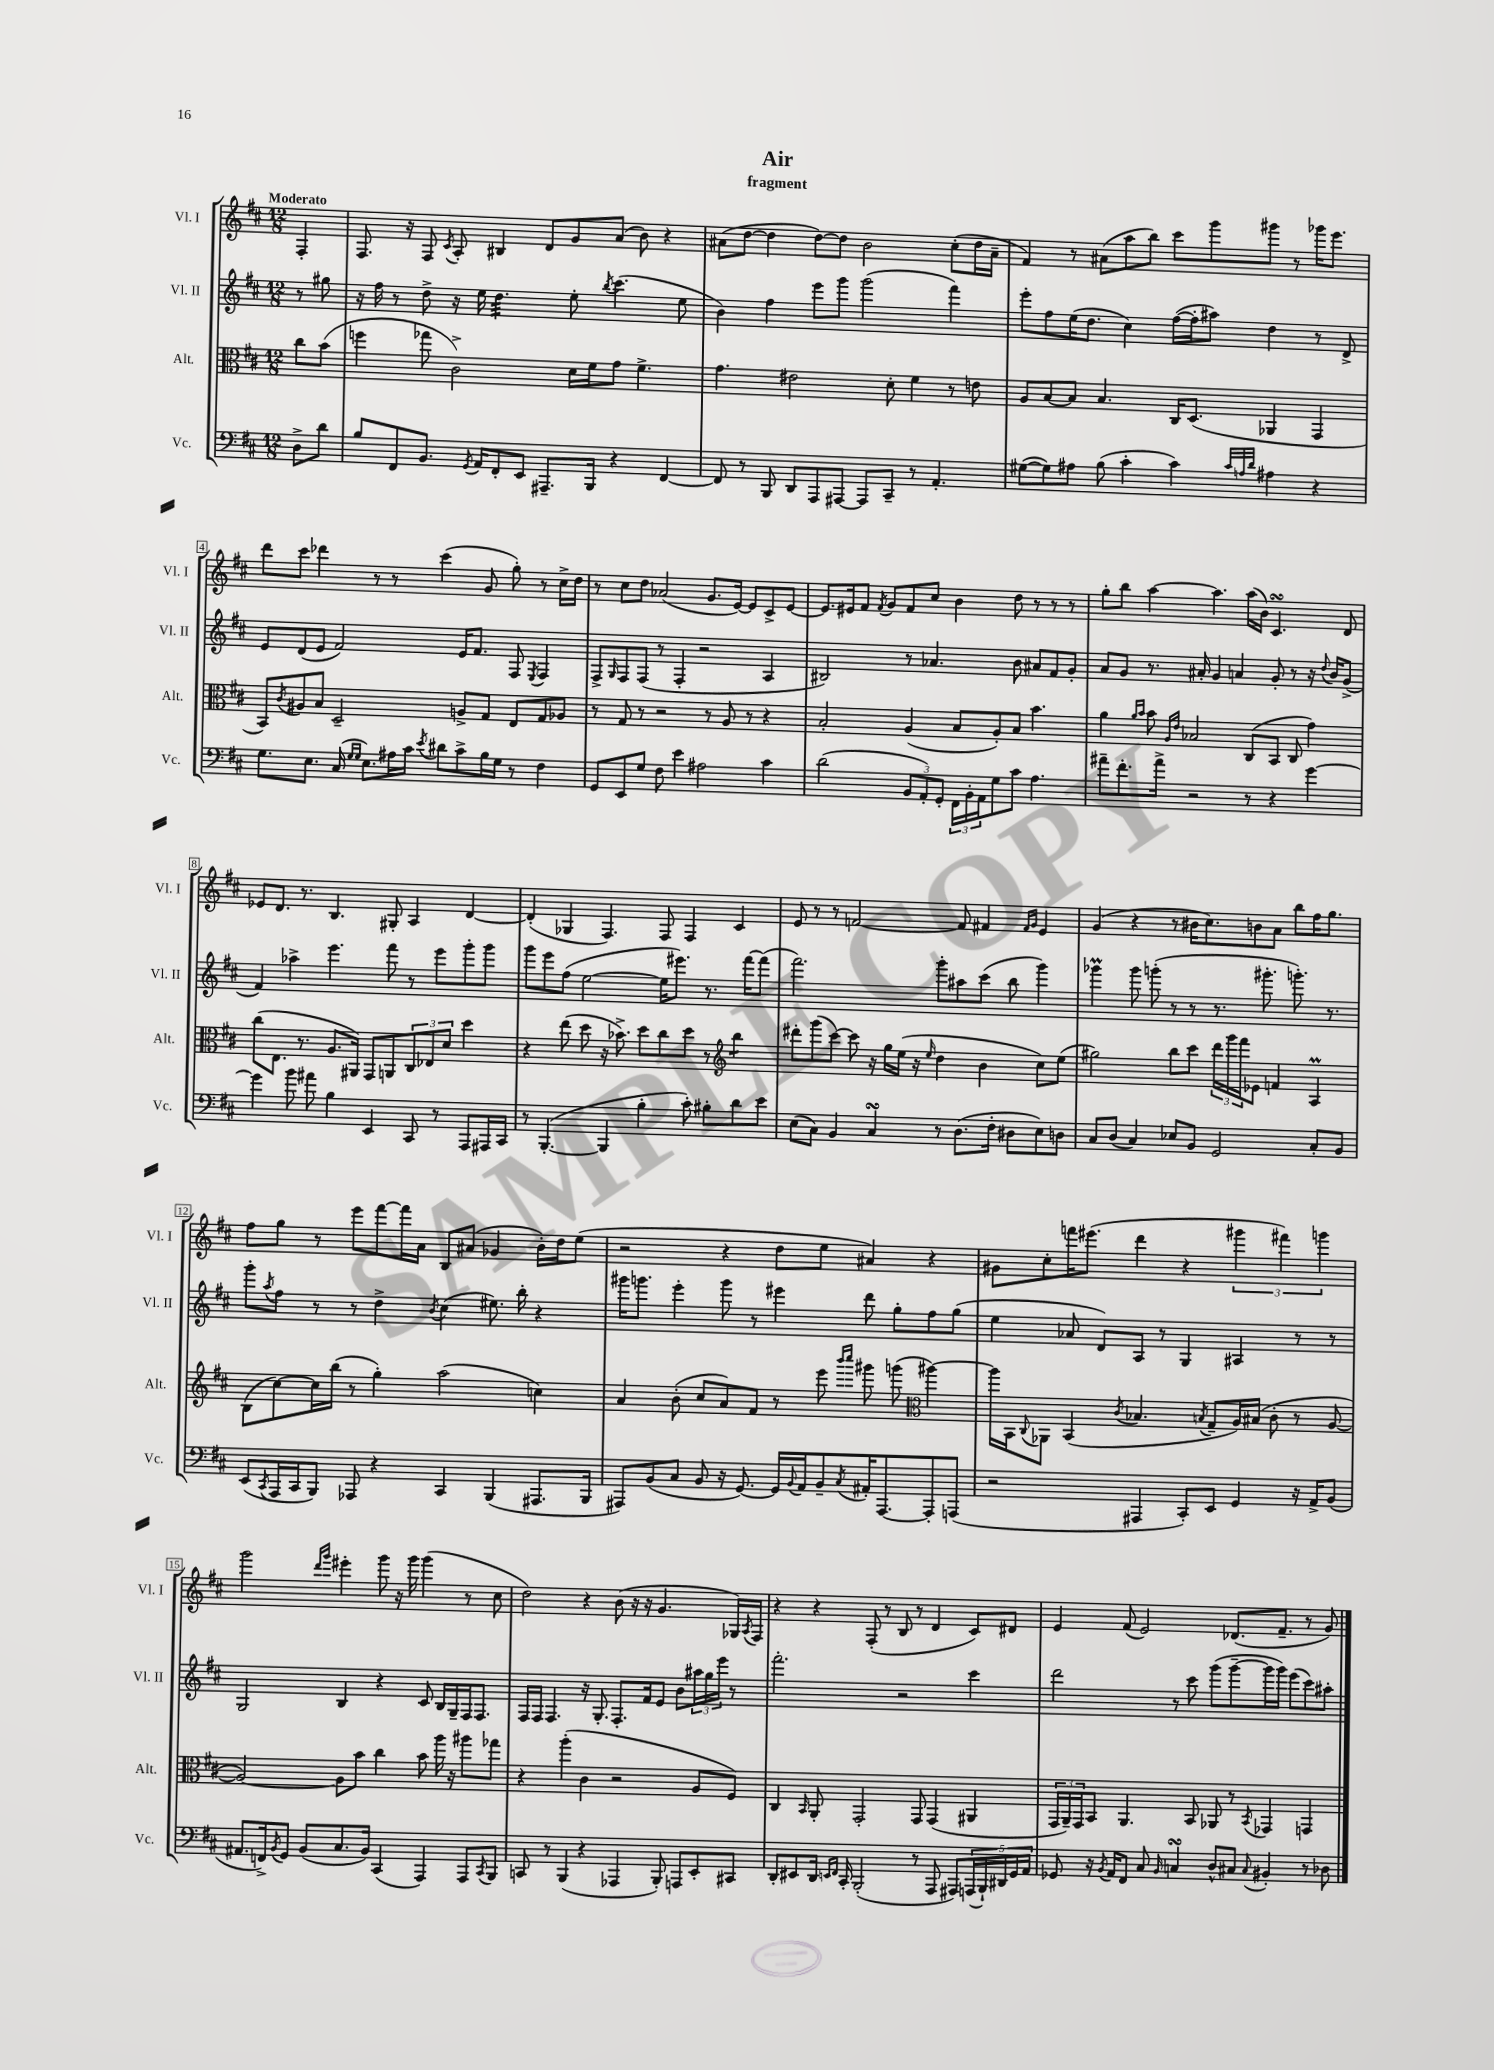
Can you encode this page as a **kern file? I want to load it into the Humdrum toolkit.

**kern	**kern	**kern	**kern
*staff4	*staff3	*staff2	*staff1
*clefF4	*clefC3	*clefG2	*clefG2
*k[f#c#]	*k[f#c#]	*k[f#c#]	*k[f#c#]
*M12/8	*M12/8	*M12/8	*M12/8
8D^\L	8cc#\L	8r	4F#'/
8d\J	(8b\J	8gg#\	.
=	=	=	=
8B/L	4ff\	16r	8.F#/
.	.	16ff#\	.
8FF#/	.	8r	.
.	.	.	16r
8.BB/J	8gg-\	8dd^\	8F#/
.	.	.	8qc#/
.	2c#^\)	16r	8A'/
8qGG/	.	.	.
16AA/LK	.	16ee\	.
8FF#'/	.	4.dd\	4B#/
8EE/J	.	.	.
8.AAA#~/L	.	.	8d/L
.	16d\LL	8ee'\	8g/
16BBB/Jk	16f#\J	.	.
.	.	8qbb/	.
4r	8g\J	(4.ccc#\	(8a/J
.	4.f#^\	.	8b\)
[4FF#/	.	.	4r
.	.	8ee\	.
=	=	=	=
8FF#/]	4.g\	4b\)	(8a#\L
8r	.	.	[8dd\J
8BBB/	.	4ff#\	4dd\]
8DD/L	2e#\	.	.
8AAA/	.	8eee\L	[8dd\L)
[8AAA#/J	.	8ggg\J	8dd\]J
8AAA#/]L	.	(2ggg\	2b\
8CC#~/J	8d'\	.	.
8r	4f#\	.	.
4.AA'/	.	.	.
.	8r	4fff#\)	(8cc#'\L
.	8e\	.	16dd\L
.	.	.	16a#~\JJ
=	=	=	=
([8G#\L	8A/L	8eee'\L	4f#/)
8G#\])	[8B/	8ff#\	.
8A#\J	8B/]J	(16ee\K	8r
.	.	8.dd\J	.
(8B\	4.B/	.	(8a#\L
4c#'\	.	4cc#\)	8aa\
.	.	.	8bb\J)
4c#\)	16C#/LK	([16ff#\LL	8ccc#\L
.	(8.D/J	16ff#'\]J	.
.	.	8aa#\J)	8ggg\
32qqc#/LLL	.	.	.
32qqA/	.	.	.
32qqd/JJJ	.	.	.
4A#\	4AA-/	4dd\	8ggg#\J
.	.	.	8r
4r	4GG/	8r	16ggg-\LK
.	.	.	8.eee\J
.	.	8d^/	.
=	=	=	=
8.G\L	8BB/L)	8e/L	8ddd\L
.	8qc#/	.	.
.	8A#/	(8d/	8ccc#\J
8.E\J	.	.	.
.	8B/J	8e/J	4ddd-\
(16C#/	2D~/	2f#/)	.
16qqG/LL	.	.	.
16qqG/JJ	.	.	.
8.E\L)	.	.	.
.	.	.	8r
16A#\L	.	.	8r
16c#\JJ	.	.	.
8qe/	.	.	.
8d#\L	.	.	(4ccc#\
8c#^\	8A^/L	16e/LK	.
.	.	8.f#/J	.
16B\L	8G/J	.	8g/
16G\JJ	.	.	.
8r	8E/L	8F#/	8gg'\)
.	.	8qE/	.
4F#\	8G/	4F#/	8r
.	8A-/J	.	16cc#^\LL
.	.	.	16dd\JJ
=	=	=	=
8GG/L	8r	8F#^/L	8r
.	.	16qqG/	.
8EE/	8G/	8F#/	8cc#\L
8G/J	8r	(8F#/J	8dd\J
8F#\	2r	8r	(2a-/
4e\	.	4F#'/	.
2A#\	.	2r	.
.	8r	.	8.g/L
.	8A/	.	.
.	.	.	[16e/Jk)
.	8r	.	8e/]L
4c#\	4r	4A/	8c#^/
.	.	.	[8e/J
=	=	=	=
(2d\	2B'/	2B#/)	8.e/]L
.	.	.	16e#/k
.	.	.	8f#/J
.	.	.	8qf#/
.	.	.	8g/L
12BB/L	(4A/	8r	8f#/
12AA'/)	.	.	.
.	.	4.a-/	8cc#/J
12GG'/J	.	.	.
24FF#\LL	8B/L	.	4b\
24BB'\	.	.	.
24AA\J	.	.	.
8G\	8A'/)	.	.
8c#\J	8B/J	8b\	8dd\
4.A\	4.b\	8a#/L	8r
.	.	8f#/	8r
.	.	8g'/J	8r
=	=	=	=
8a#~\L	4a\	8a/L	8gg'\L
8.f#'\	.	8g/J	8bb\J
.	16qqa/LL	.	.
.	16qqb/JJ	.	.
.	8b\	8.r	[4aa\
16a#^\Jk	.	.	.
.	16qqA/LL	.	.
.	16qqe/JJ	.	.
2r	2B-/	.	.
.	.	16a#'/	.
.	.	4g/	4.aa\]
.	.	4a/	.
8r	(8C#/L	.	(16aa\LL
.	.	.	16b\JJ)
4r	8BB/J	8g'/	4.c#/
.	8C#/	8r	.
[4g\	4g\)	16r	.
.	.	8qqdd/	.
.	.	16b/LK	.
.	.	(8g^/J	8d/
=	=	=	=
4g\]	(8cc#\L	4f#/)	8e-/L
.	8.E\J	.	8.d/J
8b\	.	4aa-^\	.
.	8.r	.	8.r
8a#\	.	.	.
4B\	8.A/L	4.eee\	4.B/
.	16AA#/Jk)	.	.
4EE/	8GG/L	.	.
.	8AA/	8fff#\	8G#'/
8CC#/	12C#/	8r	4A/
.	12E-/	.	.
8r	.	8eee\L	.
.	12d/J	.	.
8AAA/L	4dd\	8ggg'\	[4d/
16AAA#/L	.	8ggg\J	.
16CC#/JJ	.	.	.
=	=	=	=
8r	4r	8ggg\L	(4d'/]
([4.BBB'/	.	8eee\	.
.	(8ee\	(8ff#\J	4G-/
.	8dd\	[2ee\	.
4BBB/]	16r	.	4.F#/)
.	8.b-^\)	.	.
4B'\	8dd\L	.	.
.	8cc#\	16ee\]LK	8F#/
.	.	8.eee#\J)	.
8c#'\)	8dd\J	.	4F#/
8B#'\L	8r	8.r	.
*	*clefG2	*	*
8d\	4bb\	.	4c#/
.	.	[16fff#\LK	.
8e\J	.	(8fff#\]J	.
=	=	=	=
(8E\L	8ddd#'\L	2.fff#\)	8e/
8C#\J)	(8ggg\	.	8r
4BB/	[8ccc#\J)	.	8r
.	8ccc#\]	.	[2f/
4C#/	16r	.	.
.	16gg\LL	.	.
.	(16ee\JJ	.	.
.	16r	.	.
.	16qqee/	.	.
8r	4dd\	8ggg'\L	.
(8.D\L	.	8aa#\	8f/]
.	4b\	(8ccc#\J	4f#/
16F#'\Jk	.	.	.
8D#\L	.	8bb\	.
.	.	.	16qqf#/LL
.	.	.	16qqg/JJ
8E\)	8cc#\L)	4ggg\)	4e/
8D\J	(8ee\J	.	.
=	=	=	=
8C#/L	2gg#\)	4ggg-\	(4g/
(8D/J	.	.	.
4C#/)	.	8ggg-\	4r
.	.	(8ggg'\	.
8E-/L	8bb\L	8r	8r
8BB/J	8ccc#\J	8r	16b#\LK
.	.	.	8.cc#\)
2GG/	24ddd\LL	8.r	.
.	24ggg\	.	.
.	24fff#\J	.	.
.	8e-\J	.	8b\
.	.	8.ggg#'\	.
.	4f/	.	8a\J
.	.	8.ggg'\)	8bb\L
8C#'/L	4A/	.	16ff#\K
.	.	8.r	8.gg\J
8BB/J	.	.	.
=	=	=	=
(8EE/L	(8B\L	8ggg'\L	8ff#\L
8qCC#/	.	8qaa/	.
16AAA/L	[8cc#\)	8ff#\J	8gg\J
16CC#/J	.	.	.
8BBB/J)	16cc#\]L	8r	8r
.	(16bb\JJ	.	.
8AAA-/	8r	8r	8eee\L
4r	4gg'\)	4dd^\	[8fff#\
.	.	.	16fff#\]L
.	.	.	16a\JJ
.	.	8qb/	.
4CC#/	(2aa\	(4cc#\	8B/L
.	.	.	(8a#/J
(4BBB/	.	8.ee#\)	4g-/
.	.	16bb'\	.
8.AAA#/L	4cc\)	4r	16b'\LL)
.	.	.	16dd\J
.	.	.	(8ee\J
16BBB/Jk	.	.	.
=	=	=	=
8AAA#/L)	4a/	16ggg#\LK	2r
.	.	8.ggg\J	.
(8BB/	.	.	.
8C#/J	(8b'\	4eee'\	.
8BB/	8cc#/L	.	.
16r	8a/)	8ggg\	4r
[8.GG/)	.	.	.
.	8f#/J	8r	.
16GG/]LL	8r	4eee#\	8dd\L
8qqBB/	.	.	.
16AA/J	.	.	.
8BB~/	8eee\	.	8ee\J
.	16qqbbb/LL	.	.
8qC#/	16qqcccc#/JJ	.	.
16AA#'/K	8ggg#\	8ddd\	4a#/)
[8.AAA#/	.	.	.
.	(8ggg\	8gg'\L	.
*	*clefC3	*	*
8AAA#'/]	[4aa#\)	8ff#\	4r
(8AAA/J	.	(8gg\J	.
=	=	=	=
2r	16aa#\]LL	4ee\	8g#\L
.	16BB\J	.	.
.	8qqC#/	.	.
.	8AA-\J	.	8cc#'\
.	(4BB/	8a-/	16fff\K
.	.	.	(8.eee#\J
.	.	8d/L)	.
.	8qc#/	.	.
4AAA#/	4.B-/	8A/J	4ddd\
.	.	8r	.
8CC#'/L)	.	4G/	4r
.	8qB/	.	.
8EE/J	8G~/L	.	.
4GG/	16A/L)	4A#/	6ggg#\
.	(16B#/JJ	.	.
.	8c#'\	.	.
.	.	.	6fff#\)
16r	8r	8r	.
16AA^/LK	.	.	.
.	.	.	6ggg\
(8BB/J	[8A/	8r	.
=	=	=	=
8.AA#/L	2A/_)	2G/	2ggg\
16FF^/k)	.	.	.
8qBB/	.	.	.
8GG/J	.	.	.
(8BB/L	.	.	.
.	.	.	16qqddd/LL
.	.	.	16qqggg/JJ
8.C#/	8A\]L	4B/	4eee#'\
.	8b\J	.	.
16BB/Jk)	.	.	.
(4CC#/	4cc#\	4r	8ggg\
.	.	.	16r
.	.	.	16ggg\
4AAA/)	8b\	8c#/	(4ggg\
.	16aa\	16B/LL	.
.	16r	16G~/	.
8AAA/L	8aa#\L	16F#/J	8r
.	.	8.F#/J	.
8qCC#/	.	.	.
8BBB/J	8gg-\J	.	8cc#\
=	=	=	=
8CC/	4r	16F#/LL	2dd\)
.	.	16F#/JJ	.
8r	.	4.F#/	.
(4BBB/	(4aa'\	.	.
4r	4c#\	16r	4r
.	.	8.G'/	.
4AAA-/	2r	8.F#'/L	(8b\
.	.	.	16r
.	.	16f#/k	16r
8BBB'/)	.	8e/J	4.g/
8AAA/L	.	8b\L	.
8EE'/	8A/L	24aa#\L	.
.	.	24gg\	.
.	.	24eee\JJ	.
8CC#/J	8F#/J)	8r	16G-/LL)
.	.	.	8qA/
.	.	.	16F#/JJ
=	=	=	=
8DD'/L	4C#/	2.fff#'\	4r
8EE#/	.	.	.
.	16qqBB/	.	.
16DD/Jk	8AA'/	.	4r
16qqEE/LL	.	.	.
16qqFF#/JJ	.	.	.
16CC#'/	.	.	.
(2BBB'/	2GG'/	.	.
.	.	.	(8F#'/
.	.	.	8r
.	.	2r	8B/
8r	8GG/	.	8r
8AAA/	(4GG/	.	4d/
8AAA#/L)	.	.	.
(20AAA/L	4AA#/	4ccc#\	8c#/L)
20BBB`/)	.	.	.
20DD#/	.	.	.
.	.	.	8d#/J
20GG/	.	.	.
20AA/JJ	.	.	.
=	=	=	=
8GG-/	24GG/LL	2ddd\	4e/
.	24AA~/)	.	.
.	24GG/J	.	.
16r	8BB/J	.	.
8qBB/	.	.	.
16AA/LK	.	.	.
8FF#/J	4.AA/	.	(8f#/
8C#/	.	.	2e/)
16qqBB/	.	.	.
4C/	.	8r	.
.	8BB/	8ccc#\	.
8D^^/L	8AA-/	(8ggg\L	.
8C#/J	8r	[8ggg~\	(8.d-/L
8qqC#/	8qBB/	.	.
4BB#'/	4GG-/	16ggg\]L	.
.	.	16ggg\JJ)	8.f#~/J
.	.	(8eee\L	.
8r	4GG/	8ccc#\)	8r
8D-\	.	8aa#'\J	8g/)
==	==	==	==
*-	*-	*-	*-
